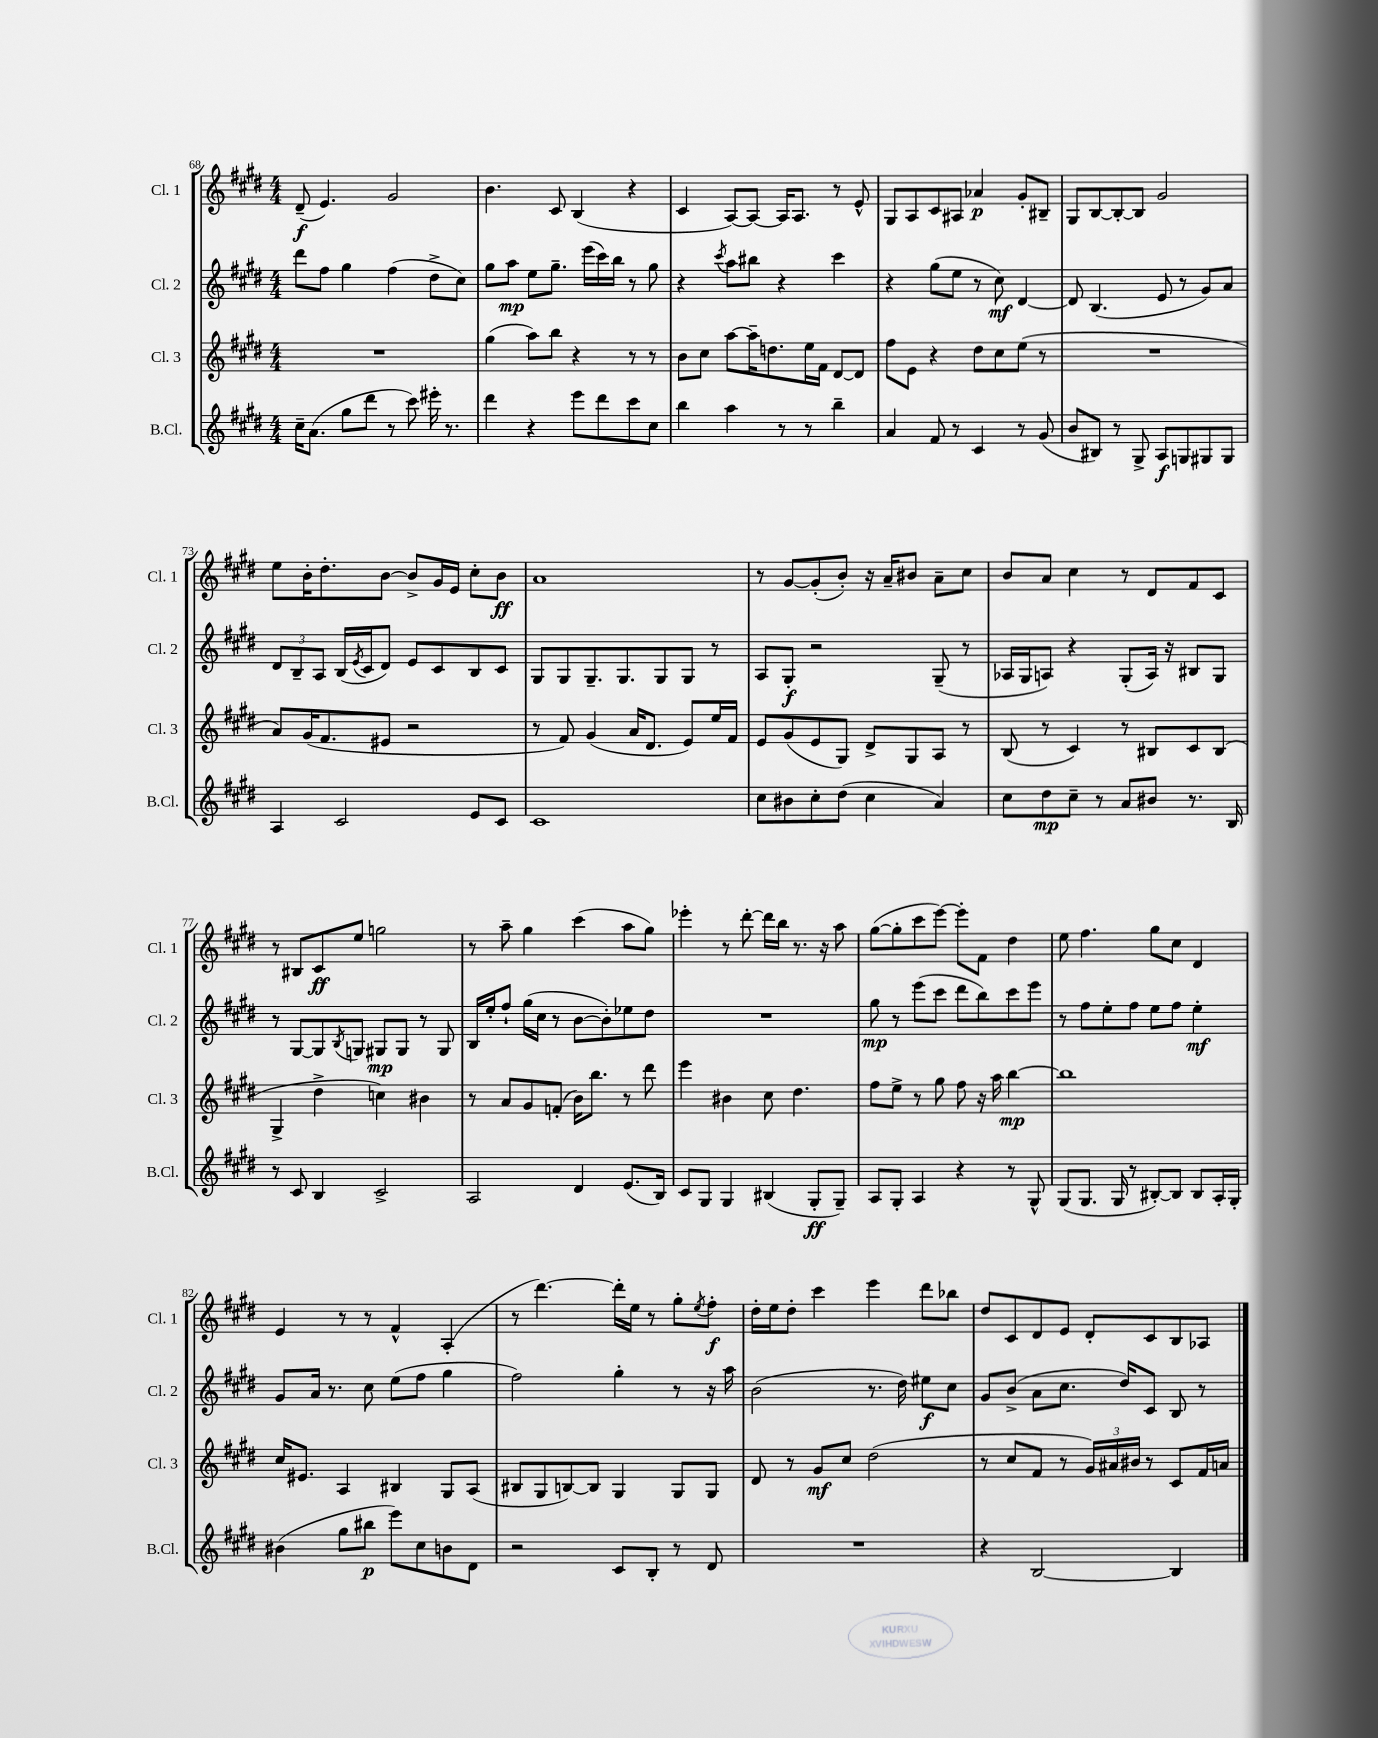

**kern	**kern	**kern	**kern
*staff4	*staff3	*staff2	*staff1
*clefG2	*clefG2	*clefG2	*clefG2
*k[f#c#g#d#]	*k[f#c#g#d#]	*k[f#c#g#d#]	*k[f#c#g#d#]
*M4/4	*M4/4	*M4/4	*M4/4
16cc#~	1r	8ddd#	(8d#~
(8.a	.	.	.
.	.	8ff#	4.e)
8gg#	.	4gg#	.
8ddd#	.	.	.
8r	.	(4ff#	2g#
8ccc#)	.	.	.
16eee#'	.	8dd#^	.
8.r	.	.	.
.	.	8cc#)	.
=	=	=	=
4ddd#	(4gg#	8gg#	4.b
.	.	8aa	.
4r	8aa)	8ee	.
.	8bb	8.gg#~	8c#
8eee	4r	.	(4B
.	.	(16eee	.
8ddd#	.	16ccc#)	.
.	.	16bb	.
8ccc#	8r	8r	4r
8cc#	8r	8gg#	.
=	=	=	=
4bb	8b	4r	4c#
.	8cc#	.	.
.	.	8qccc#	.
4aa	[8aa	8aa	[8A)
.	16aa~]	8bb#	8A_
.	8.dd	.	.
8r	.	4r	16A]
.	.	.	8.A
8r	16ee	.	.
.	16f#	.	.
4bb~	[8d#	4ccc#	8r
.	8d#]	.	8e^^
=	=	=	=
4a	8ff#	4r	8G#
.	8e	.	8A
8f#	4r	(8gg#	8c#
8r	.	8ee	8A#
4c#	8dd#	8r	4a-
.	8cc#	8cc#)	.
8r	(8ee	[4d#	8g#'
(8g#	8r	.	8B#~
=	=	=	=
8b	1r	8d#]	8G#
8B#)	.	(4.B	[8B
8r	.	.	8B'_
8G#^	.	.	8B]
8A	.	8e	2g#
8G	.	8r	.
8G#	.	8g#)	.
8G#	.	8a	.
=	=	=	=
4A	8a)	12d#	8ee
.	.	12B~	.
.	(16g#	.	16b'
.	.	12A	.
.	8.f#	.	8.dd#'
2c#	.	(16B	.
.	.	8qe	.
.	.	16c#	.
.	8e#	8d#)	[8b
.	2r	8e	8b^]
.	.	8c#	16g#
.	.	.	16e
8e	.	8B	8cc#'
8c#	.	8c#	8b
=	=	=	=
1c#	8r	8G#	1a
.	8f#)	8G#	.
.	(4g#	8.G#~	.
.	.	8.G#	.
.	16a	.	.
.	8.d#	.	.
.	.	8G#	.
.	8e)	8G#	.
.	16ee	8r	.
.	16f#	.	.
=	=	=	=
8cc#	8e	8A	8r
8b#	(8g#	8G#'	[8g#
8cc#'	8e	2r	(8g#']
(8dd#	8G#)	.	8b')
4cc#	8d#^	.	16r
.	.	.	16a~
.	8G#	.	8b#
4a)	8A	(8G#~	8a~
.	8r	8r	8cc#
=	=	=	=
8cc#	(8B	16A-	8b
.	.	16G#	.
8dd#	8r	8A)	8a
8cc#~	4c#)	4r	4cc#
8r	.	.	.
8a	8r	(8G#'	8r
8b#	8B#	16A)	8d#
.	.	16r	.
8.r	8c#	8B#	8f#
.	(8B#	8G#	8c#
16B	.	.	.
=	=	=	=
8r	4G#^	8r	8r
8c#	.	[8G#	8B#
4B	4dd#^	8G#]	8c#
.	.	8qB	.
.	.	8G	8ee
2c#^	4cc)	8G#	2gg
.	.	8G#	.
.	4b#	8r	.
.	.	8G#	.
=	=	=	=
2A	8r	16B	8r
.	.	16ee'	.
.	8a	8ff#`	8aa~
.	8g#	(16gg#	4gg#
.	.	16cc#	.
.	(8f'	8r	.
4d#	16b)	[8b	(4ccc#
.	8.bb	.	.
.	.	8b'])	.
(8.e	8r	8ee-	8aa
.	8ddd#	8dd#	8gg#)
16B)	.	.	.
=	=	=	=
8c#	4eee	1r	4eee-'
8G#	.	.	.
4G#	4b#	.	8r
.	.	.	[8ddd#'
(4B#	8cc#	.	16ddd#]
.	.	.	16bb
.	4.dd#	.	8.r
8G#'	.	.	.
.	.	.	16r
8G#~)	.	.	8aa
=	=	=	=
8A	8ff#	8gg#	([8gg#
8G#'	8ee^	8r	8gg#']
4A	8r	(8eee	8ccc#
.	8gg#	8ccc#	[8eee)
4r	8ff#	8ddd#	8eee']
.	16r	8bb)	8f#
.	16aa	.	.
8r	[4bb	8ccc#	4dd#
8G#^^	.	8eee	.
=	=	=	=
(8G#	1bb]	8r	8ee
8.G#	.	8ff#	4.ff#
.	.	8ee'	.
16G#	.	.	.
8r	.	8ff#	.
[8B#')	.	8ee	8gg#
8B#]	.	8ff#	8cc#
8B#	.	4ee'	4d#
16A'	.	.	.
16G#'	.	.	.
=	=	=	=
(4b#	16cc#	8g#	4e
.	8.e#	.	.
.	.	16a	.
.	.	8.r	.
8gg#	4A	.	8r
8bb#	.	8cc#	8r
8eee)	4B#	(8ee	4f#^^
8cc#	.	8ff#	.
8b	8G#	4gg#	(4A'
8d#	(8A	.	.
=	=	=	=
2r	8B#	2ff#)	8r
.	8G#	.	[4.ddd#)
.	[8B)	.	.
.	8B]	.	.
8c#	4G#	4gg#'	16ddd#']
.	.	.	16ee
8B'	.	.	8r
8r	8G#	8r	8gg#'
.	.	.	8qee
8d#	8G#	16r	8ff#'
.	.	16aa	.
=	=	=	=
1r	8d#	(2b	16dd#'
.	.	.	16ee
.	8r	.	8dd#'
.	8g#	.	4ccc#
.	8cc#	.	.
.	(2dd#	8.r	4eee
.	.	16dd#)	.
.	.	8ee#	8ddd#
.	.	8cc#	8bb-
=	=	=	=
4r	8r	8g#	8dd#
.	8cc#	(8b^	8c#
[2B	8f#	8a	8d#
.	8r	8.cc#	8e
.	24g#)	.	8d#'
.	24a#	.	.
.	.	16dd#)	.
.	24b#	.	.
.	8r	8c#	8c#
4B]	8c#	8B	8B
.	16f#	8r	8A-
.	16a	.	.
==	==	==	==
*-	*-	*-	*-
